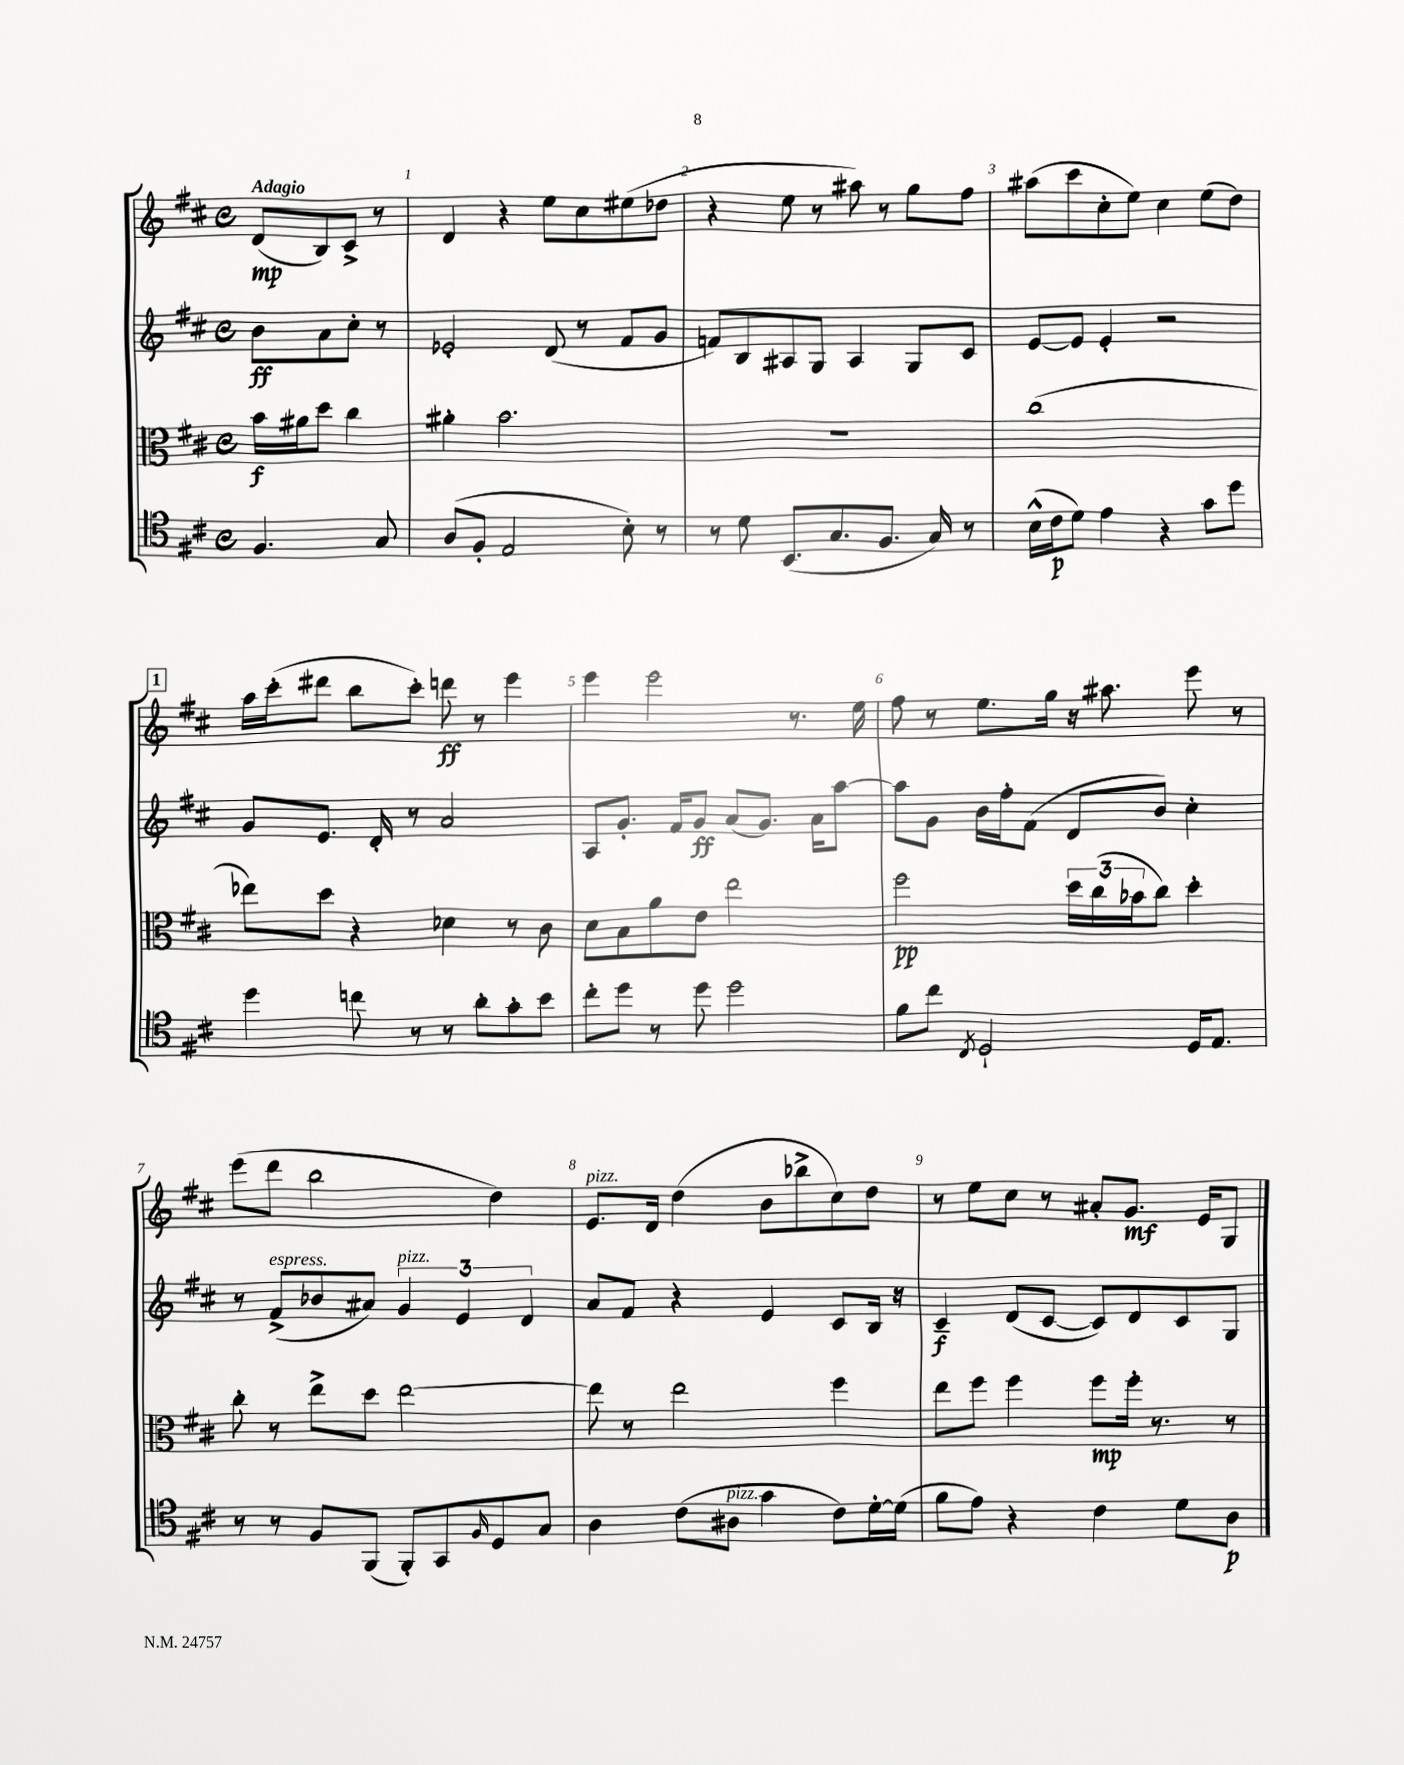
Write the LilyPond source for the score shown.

<<
\new StaffGroup <<
\new Staff = "s0" {
    \clef treble \key d \major \defaultTimeSignature \time 4/4 \partial 2 \tempo "Adagio"
    d'8\mp( b8) cis'8-> r8 |
    d'4 r4 e''8 cis''8 eis''8( des''8 |
    r4 e''8 r8 ais''8) r8 g''8 fis''8 |
    ais''8( cis'''8 cis''8-. e''8) cis''4 e''8( d''8) |
    \mark \markup { \box "1" } a''16 cis'''16-.( dis'''8 b''8 cis'''8-.) d'''8\ff r8 e'''4 |
    e'''4 e'''2 r8. e''16 |
    fis''8 r8 e''8. g''16 r16 ais''8. e'''8 r8 |
    e'''8( d'''8 b''2 d''4) |
    e'8.^\markup { \italic "pizz." } d'16 d''4( b'8 bes''8-> cis''8) d''8 |
    r8 e''8 cis''8 r8 ais'8-. g'8.\mf e'16 g8 \bar "|." |
}
\new Staff = "s1" {
    \clef treble \key d \major \defaultTimeSignature \time 4/4 \partial 2
    b'8\ff a'8 cis''8-. r8 |
    ees'2-. d'8( r8 fis'8 g'8 |
    f'8) b8 ais8 g8 ais4 g8 cis'8 |
    e'8~ e'8 e'4-. r2 |
    \mark \markup { \box "1" } g'8 e'8. d'16-. r8 a'2 |
    a8 g'8.-. fis'16 g'8\ff a'8( g'8.) a'16 a''8~ |
    a''8 g'8 b'16 fis''16-. fis'8( d'8 b'8) cis''4-. |
    r8 fis'8->^\markup { \italic "espress." }( bes'8 ais'8) \tuplet 3/2 { g'4^\markup { \italic "pizz." } e'4 d'4 } |
    a'8 fis'8 r4 e'4 cis'8 b16 r16 |
    cis'4--\f d'8( cis'8~ cis'8) d'8 cis'8 g8 \bar "|." |
}
\new Staff = "s2" {
    \clef alto \key d \major \defaultTimeSignature \time 4/4 \partial 2
    b'16\f ais'16 d''8 cis''4 |
    ais'4-. b'2. |
    R1 |
    cis''1( |
    \mark \markup { \box "1" } ees''8) d''8 r4 des'4 r8 cis'8 |
    d'8 b8 a'8 e'8 e''2 |
    fis''2\pp \tuplet 3/2 { d''16 cis''16( bes'16 } cis''8) d''4-. |
    cis''8-. r8 e''8-> d''8 e''2~ |
    e''8 r8 e''2 fis''4 |
    e''8 fis''8 fis''4 fis''8\mp fis''16-. r8. r8 \bar "|." |
}
\new Staff = "s3" {
    \clef tenor \key d \major \defaultTimeSignature \time 4/4 \partial 2
    fis4. g8 |
    a8( fis8-. e2 b8-.) r8 |
    r8 d'8 b,8.( g8. fis8. g16) r8 |
    b16-^( cis'16\p d'8) e'4 r4 g'8 d''8 |
    \mark \markup { \box "1" } d''4 c''8 r8 r8 a'8-. g'8-. b'8 |
    cis''8-. d''8 r8 d''8 d''2 |
    fis'8 cis''8 \acciaccatura { cis8 } d2-! d16 e8. |
    r8 r8 fis8 fis,8( fis,8-.) g,8 \grace { fis16 } d8 g8 |
    a4 cis'8( ais8^\markup { \italic "pizz." } g'4 cis'8) d'16~-. d'16( |
    fis'8 e'8) r4 cis'4 d'8 a8\p \bar "|." |
}
>>
>>
\layout { \context { \Score \override BarNumber.break-visibility = ##(#f #t #t) barNumberVisibility = #all-bar-numbers-visible } }
